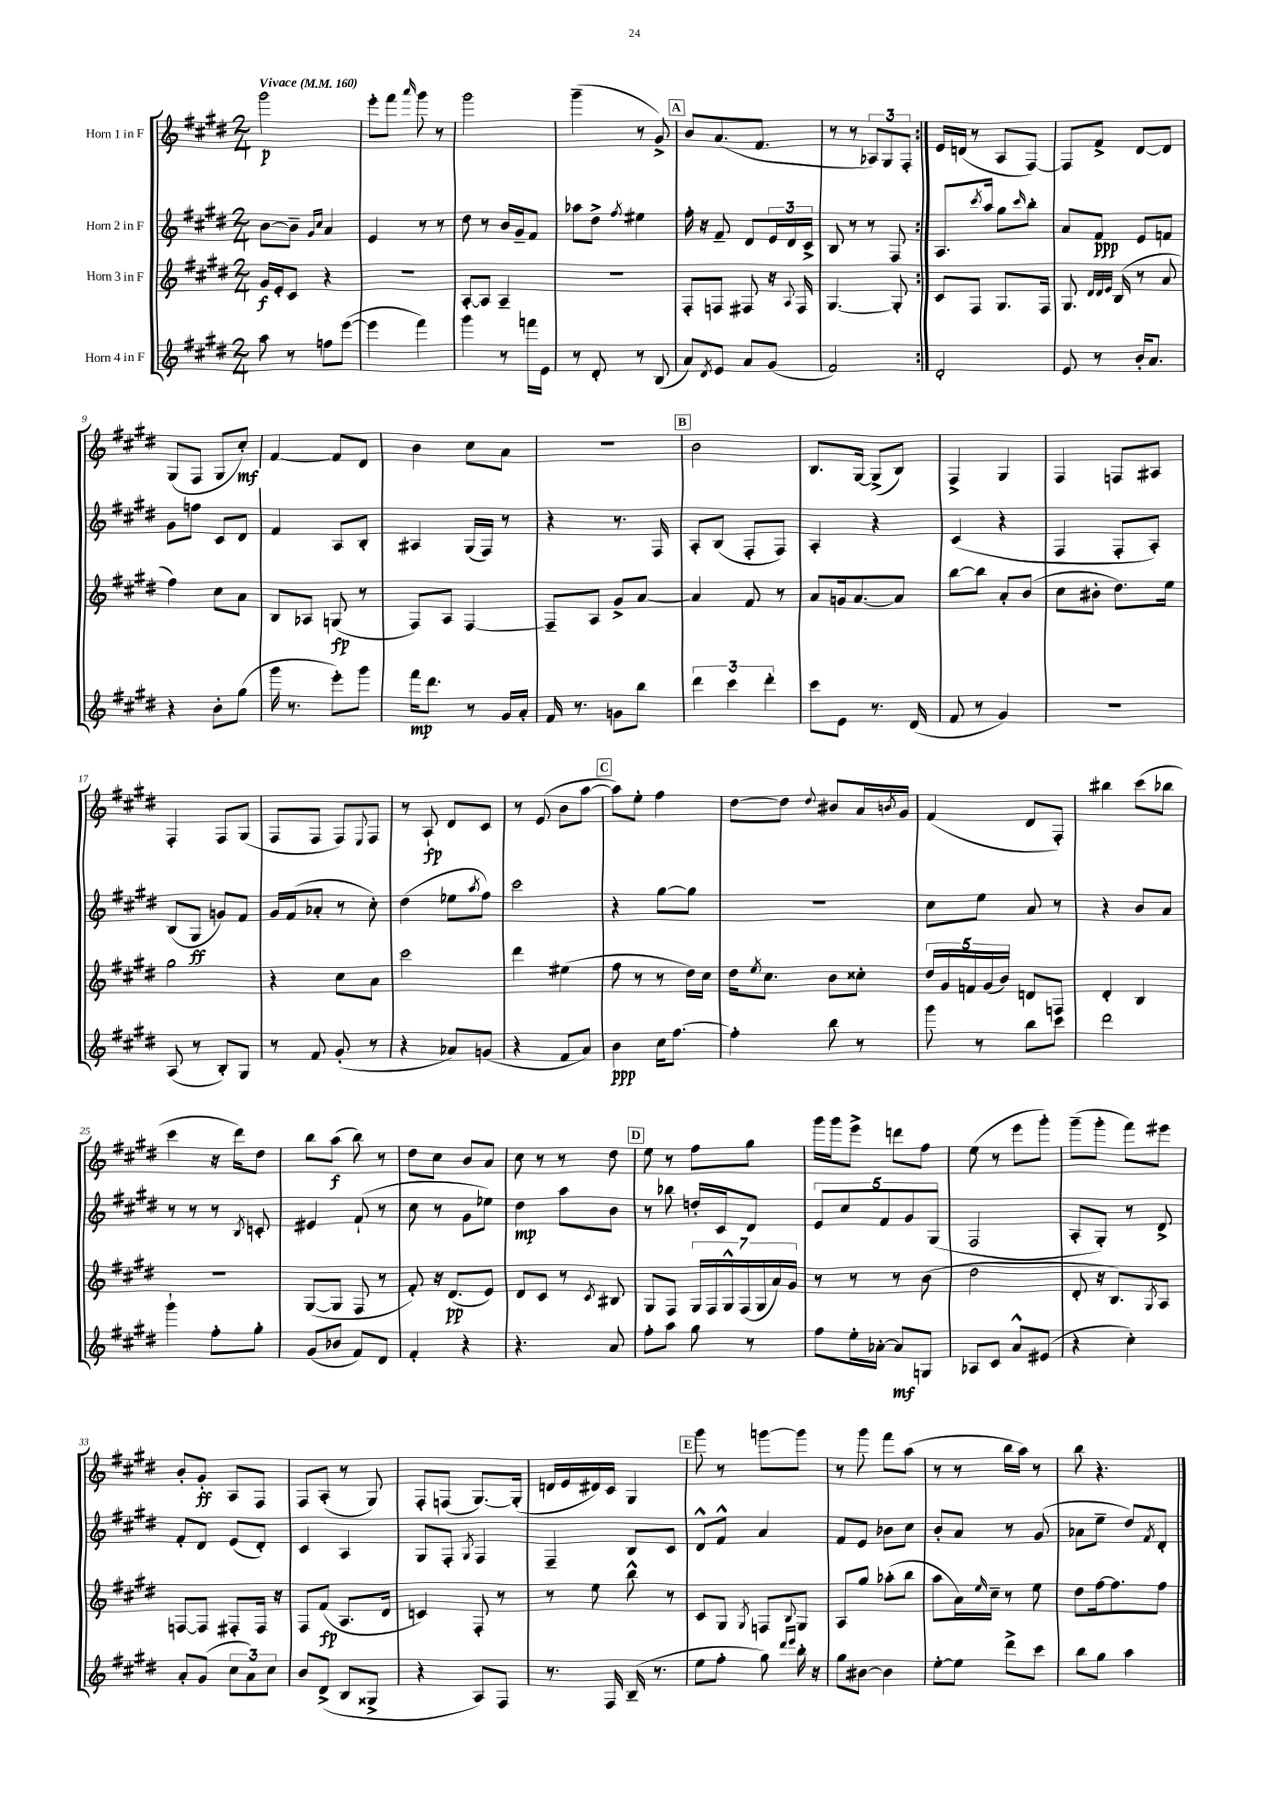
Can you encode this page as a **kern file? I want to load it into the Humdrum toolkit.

**kern	**kern	**kern	**kern
*staff4	*staff3	*staff2	*staff1
*clefG2	*clefG2	*clefG2	*clefG2
*k[f#c#g#d#]	*k[f#c#g#d#]	*k[f#c#g#d#]	*k[f#c#g#d#]
*M2/4	*M2/4	*M2/4	*M2/4
*MM160	*MM160	*MM160	*MM160
8aa\	16g#/LL	[8b\L	2ggg#\
.	16e'/J	.	.
8r	8c#/J	8b~\]J	.
.	.	16qqg#/LL	.
.	.	16qqcc#/JJ	.
8ff\L	4r	4a/	.
([8eee\J	.	.	.
=	=	=	=
4eee\]	2r	4e/	8eee'\L
.	.	.	8fff#\J
.	.	.	16qqaaa/
4fff#\)	.	8r	8ggg#\
.	.	8r	8r
=	=	=	=
4ggg#\	[8A'/L	8dd#\	2ggg#\
.	8A/]J	8r	.
8r	4A~/	16b/LL	.
.	.	16g#~/J	.
16fff\LL	.	8f#/J	.
16e\JJ	.	.	.
=	=	=	=
8r	2r	8aa-\L	(4ggg#~\
8d#'/	.	8dd#^\J	.
.	.	8qff#/	.
8r	.	4ee#\	8r
(8B/	.	.	8g#^/)
=	=	=	=
8a/L)	8F#'/L	16ff#'\	8b/L
.	.	16r	.
8qd#/	.	.	.
8e/J	8F/J	8f#~/	(8.a/
8a/L	8F#/	8d#/L	.
.	.	.	8.f#/J
(8g#/J	16r	24e/L	.
.	.	24d#/	.
.	8qqA/	.	.
.	16F#/	.	.
.	.	24c#^/JJ	.
=	=	=	=
2f#/)	[4.G#/	8B/	8r
.	.	8r	8r
.	.	8r	12A-/L)
.	.	.	12G#/
.	8G#'/]	8F#/	.
.	.	.	12F#'/J
=:|!	=:|!	=:|!	=:|!
2d#'/	8c#/L	8.A/L	16e/LL
.	.	.	(16d/JJ
.	8F#/J	.	8r
.	.	8qccc#/	.
.	.	16aa/Jk	.
.	8.G#/L	8gg#\L	8A/L
.	.	16qqccc#/	.
.	.	8bb'\J	[8F#/J)
.	16F#/Jk	.	.
=	=	=	=
8e/	8.G#/	8a/L	8F#/]L
8r	.	8f#/J	8f#^/J
.	32qqd#/LLL	.	.
.	32qqd#/	.	.
.	32qqe/JJJ	.	.
.	(16B/	.	.
16b'/LK	8r	8e/L	[8d#/L
8.a/J	.	.	.
.	8a/	8f/J	8d#/]J
=	=	=	=
4r	4ff#\)	8g#\L	(8G#/L
.	.	8ff\J	8F#/J
8b'\L	8cc#\L	8c#/L	8G#/L
(8gg#\J	8a\J	8d#/J	8cc#'/J)
=	=	=	=
16ggg#\	8B/L	4f#/	[4f#/
8.r	.	.	.
.	8A-/J	.	.
8eee'\L)	(8G/	8A/L	8f#/]L
8ggg#\J	8r	8B'/J	8d#/J
=	=	=	=
16fff#\LK	8F#/L)	4A#/	4b\
8.ddd#\J	.	.	.
.	8A/J	.	.
8r	[4F#/	(16G#/LL	8cc#\L
.	.	16F#/JJ)	.
16g#/LL	.	8r	8a\J
16a'/JJ	.	.	.
=	=	=	=
16f#/	8F#~/]L	4r	2r
8.r	.	.	.
.	8A/J	.	.
8g\L	8g#^/L	8.r	.
8bb\J	[8a/J	.	.
.	.	16F#/	.
=	=	=	=
6ddd#\	4a/]	8A'/L	2b\
.	.	(8B/J	.
6ccc#\	.	.	.
.	8f#/	8F#'/L	.
6ddd#'\	.	.	.
.	8r	8F#/J)	.
=	=	=	=
8ccc#\L	8a/L	4A'/	8.B/L
8e\J	16g/k	.	.
.	[8.a/	.	[16G#/Jk
8.r	.	4r	(8G#^/]L
.	8a/]J	.	8B/J)
(16d#/	.	.	.
=	=	=	=
8f#/	[8bb\L	(4c#/	4F#^/
8r	8bb\]J	.	.
4g#/)	8a'/L	4r	4G#/
.	(8b/J	.	.
=	=	=	=
2r	8cc#\L	4F#/	4F#/
.	8b#'\J	.	.
.	8.dd#\L)	8F#'/L	8F/L
.	.	8A'/J)	8A#/J
.	16ee\Jk	.	.
=	=	=	=
(8A/	2gg#\	(8B/L	4F#'/
8r	.	8G#/J	.
8B'/L)	.	8g/L)	8F#/L
8G#/J	.	8f#/J	(8G#/J
=	=	=	=
8r	4r	16g#/LL	8F#/L
.	.	(16f#/J	.
8f#/	.	8a-'/J	8F#/J
(8g#'/	8cc#\L	8r	8F#/L)
.	.	.	8qqE/
8r	8a\J	8cc#'\)	8F#/J
=	=	=	=
4r	2ccc#\	(4dd#\	8r
.	.	.	8A`/
8a-/L)	.	8ee-\L	8d#/L
.	.	8qaa/	.
(8g/J	.	8ff#\J)	8c#/J
=	=	=	=
4r	4ddd#\	2ccc#\	8r
.	.	.	(8e/
8f#/L	(4ee#\	.	8b\L
8a/J)	.	.	[8aa\J
=	=	=	=
4b\	8ff#\	4r	8aa\]L)
.	8r	.	8ee'\J
16cc#\LK	8r	[8gg#\L	4ff#\
[8.ff#\J	.	.	.
.	16dd#\LL)	8gg#\]J	.
.	16cc#\JJ	.	.
=	=	=	=
4ff#'\]	16dd#\LK	2r	[8dd#\L
.	8qee/	.	.
.	8.cc#\J	.	.
.	.	.	8dd#\]J
.	.	.	8qqdd#/
8bb\	8b\L	.	8b#/L
8r	8cc##'\J	.	16a/L
.	.	.	8qb/
.	.	.	16g#/JJ
=	=	=	=
8ggg#\	20dd#/LL	8cc#\L	(4f#/
.	20g#/	.	.
.	20f/	.	.
8r	.	8ee\J	.
.	(20g#/	.	.
.	20b/JJ)	.	.
8bb\L	8d/L	8a/	8d#/L
8ccc#\J	8F/J	8r	8F#'/J)
=	=	=	=
2ddd#\	4d#'/	4r	4bb#\
.	4B/	8b/L	(8ccc#\L
.	.	8a/J	8bb-\J
=	=	=	=
4ggg#`\	2r	8r	4ccc#\
.	.	8r	.
8ff#'\L	.	8r	16r
.	.	.	16ddd#\LK)
.	.	8qB/	.
8gg#'\J	.	8c'/	8dd#\J
=	=	=	=
(8g#/L	([8G#/L	4e#/	8bb\L
8b-/J	8G#/]J	.	(8aa\J
8f#/L)	8F#/	(8f#`/	8bb\)
8d#/J	8r	8r	8r
=	=	=	=
4f#'/	8f#'/)	8cc#\	8dd#\L
.	16r	8r	8cc#\J
.	(8.d#/L	.	.
4r	.	8g#\L	8b/L
.	8e/J)	8ee-\J)	8a/J
=	=	=	=
4.r	8d#/L	4dd#\	8cc#\
.	8c#/J	.	8r
.	8r	8aa\L	8r
.	8qc#/	.	.
8a/	8B#/	8b\J	8dd#\
=	=	=	=
8ff#'\L	8G#/L	8r	8ee\
8aa\J	8F#/J	8bb-\	8r
8gg#\	28G#/LL	16dd'/LL	8ff#\L
.	28F#/	.	.
.	.	16c#/J	.
.	28G#^^/	.	.
.	(28F#/	.	.
8r	.	8d#/J	8gg#\J
.	28G#/	.	.
.	28a/)	.	.
.	28g#/JJ	.	.
=	=	=	=
8ff#\L	8r	10e/L	16ggg#\LL
.	.	.	16ggg#\J
.	.	10cc#/	.
16ee'\L	8r	.	8eee^\J
[16a-'\JJ	.	.	.
.	.	10f#/	.
8a-/]L	8r	.	8ddd\L
.	.	10g#/	.
8G/J	(8b\	.	8ff#\J
.	.	(10G#/J	.
=	=	=	=
8A-/L	2dd#\	2F#/	(8ee\
8c#/J	.	.	8r
8a^^/L	.	.	8eee\L
(8e#/J	.	.	8ggg#'\J)
=	=	=	=
4r	8d#'/	8A'/L	(8ggg#~\L
.	16r	8G#'/J)	8ggg#'\J
.	8.B/L)	.	.
4cc#'\)	.	8r	8fff#\L)
.	8qG#/	.	.
.	8A/J	8d#^/	8eee#\J
=	=	=	=
8a'/L	[8F/L	8f#'/L	8b'/L
(8g#/J	8F/]J	8d#/J	8g#'/J
12cc#\L	8F#'/L	(8e/L	8A/L
12a\)	.	.	.
.	16F#/Jk	8d#'/J)	8F#/J
12cc#\J	.	.	.
.	16r	.	.
=	=	=	=
8b/L	8F#/L	4c#/	8F#/L
(8d#^/J	(8f#/J	.	(8A'/J
8B/L	8.A/L	4A/	8r
8G##^/J	.	.	8G#/)
.	16d#/Jk	.	.
=	=	=	=
4r	4c/)	8G#/L	8F#'/L
.	.	8F#'/J	(8F/J
.	.	8qG#/	.
8A/L)	8F#'/	4F#/	[8.G#/L)
8F#/J	8r	.	.
.	.	.	(16G#'/]Jk
=	=	=	=
8.r	8r	4F#~/	16d/LL
.	.	.	16e/
.	8ee\	.	16d#/)
16F#/	.	.	16c#/JJ
(16B~/	8bb^^\	8B/L	4G#/
8.r	.	.	.
.	8r	8c#/J	.
=	=	=	=
8ee\L	8c#/L	8d#^^/L	8ggg#\
8ff#'\J	8G#/J	8f#^^/J	8r
.	8qG#/	.	.
8gg#\)	8F/L	4a/	[8ggg\L
16qqddd#/LL	.	.	.
16qqeee/JJ	8qqB/	.	.
16bb'\	8G#/J	.	8ggg\]J
16r	.	.	.
=	=	=	=
8gg#\L	8A/L	8f#/L	8r
[8b#\J	8gg#/J	8e/J	8ggg#\
4b#\]	(8aa-'\L	8b-\L	8fff#\L
.	8bb\J	8cc#\J	(8aa\J
=	=	=	=
[8ee'\L	8aa\L	8b'/L	8r
8ee\]J	16a\L)	8a/J	8r
.	16qqee/	.	.
.	16cc#~\JJ	.	.
8ddd#^\L	8r	8r	16bb\LL
.	.	.	16aa\JJ)
8ccc#\J	8ee\	(8g#/	8r
=	=	=	=
8bb\L	8dd#\L	8a-\L	8bb\
8gg#\J	[16ff#\k	8ee~\J	4.r
.	8.ff#\]	.	.
4aa\	.	8dd#/L)	.
.	.	8qf#/	.
.	8ff#\J	8d#'/J	.
==	==	==	==
*-	*-	*-	*-
